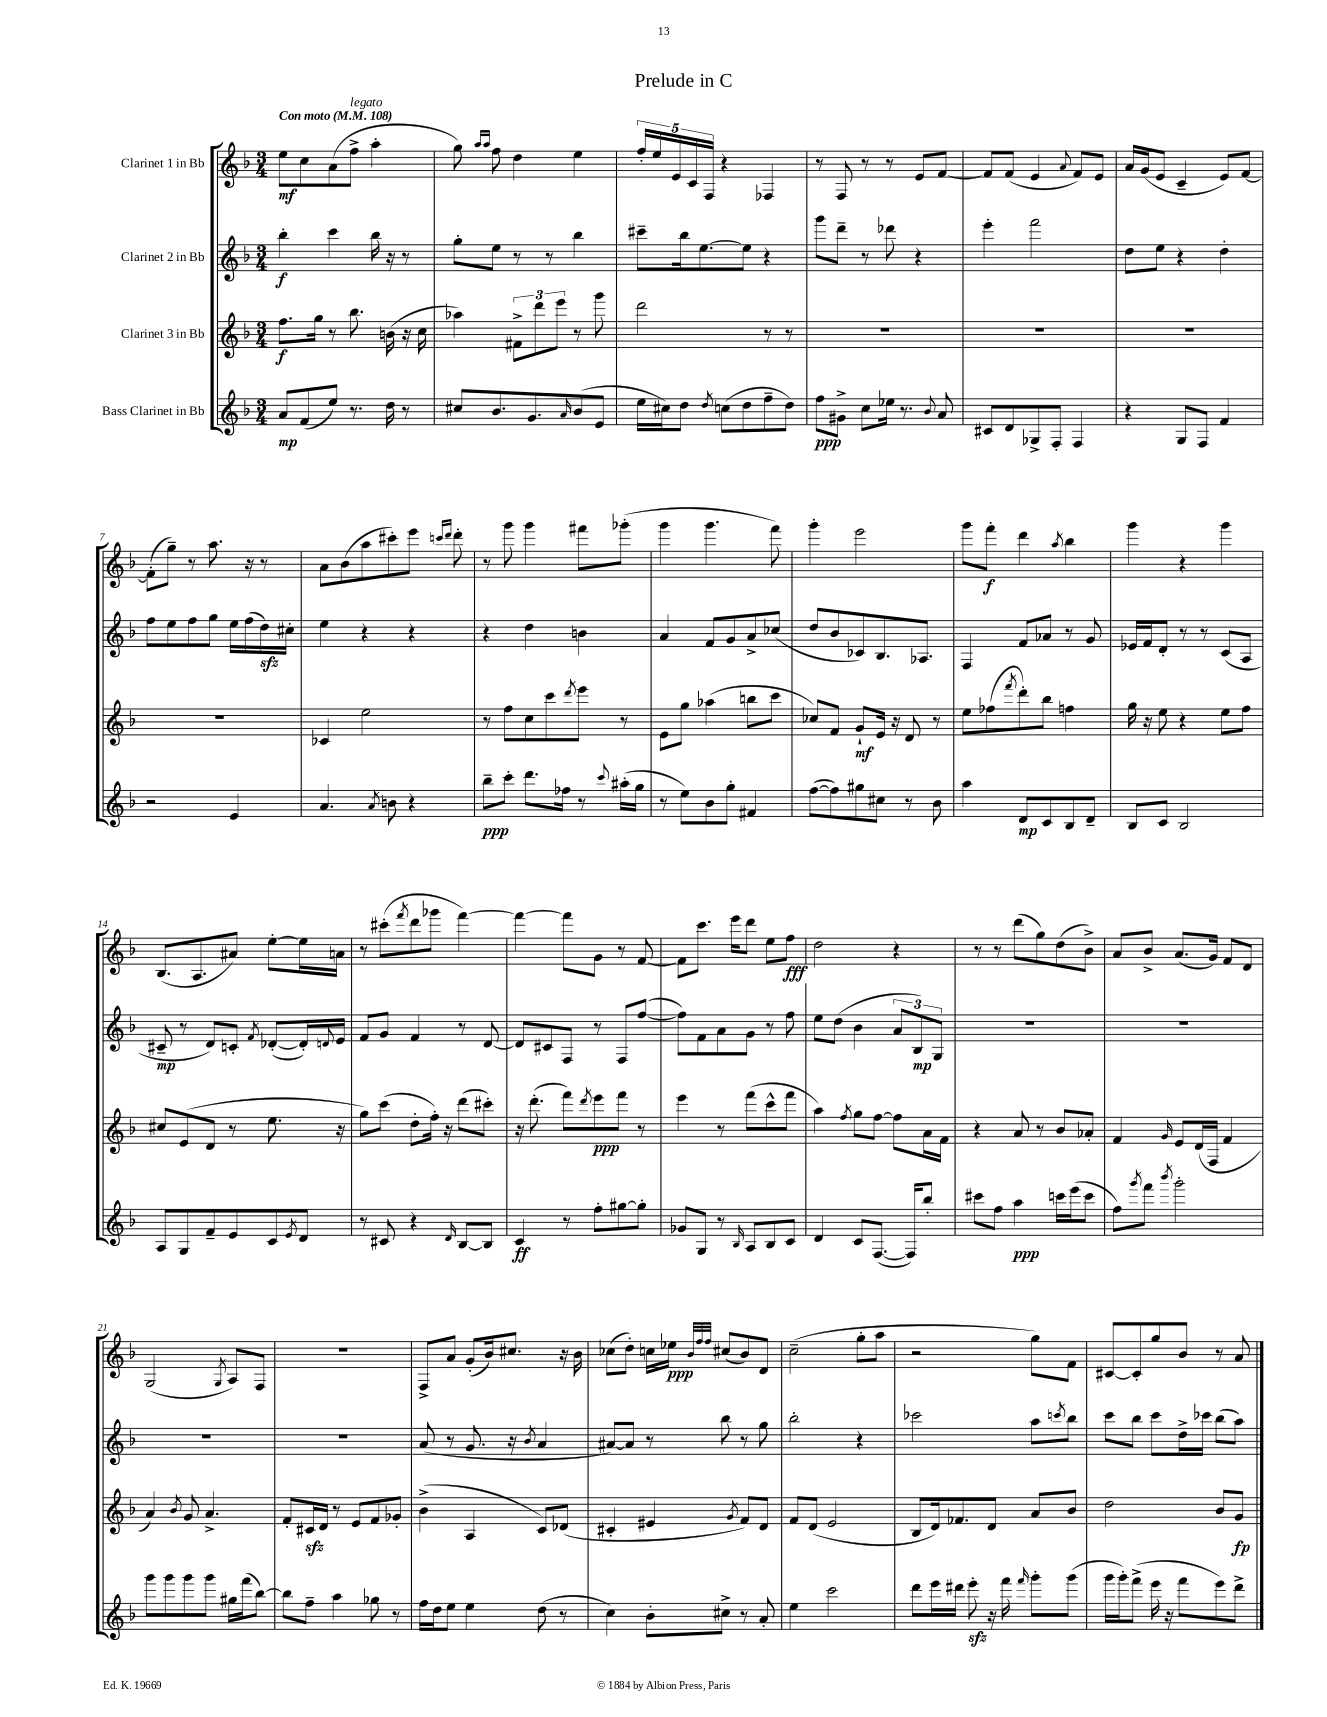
\header { title = "Prelude in C" }
<<
\new StaffGroup <<
\new Staff = "s0" \with { instrumentName = "Clarinet 1 in Bb" } {
    \clef treble \key f \major \numericTimeSignature \time 3/4 \tempo "Con moto" 4 = 108
    e''8\mf c''8 a'8( f''8->^\markup { \italic "legato" } a''4-. |
    g''8) \grace { a''16 a''16 } f''8 d''4 e''4 |
    \tuplet 5/4 { f''16-. e''16 e'16 c'16 f16 } r4 fes4 |
    r8 f8 r8 r8 e'8 f'8~ |
    f'8 f'8( e'4 \appoggiatura { a'8 } f'8) e'8 |
    a'16 g'16( e'8 c'4-- e'8) f'8~ |
    f'8-.( g''8--) r8 a''8. r16 r8 |
    a'8 bes'8( a''8 cis'''8-.) e'''8 \grace { c'''16 d'''16 } d'''8-. |
    r8 g'''8 g'''4 fis'''8 ges'''8-.( |
    g'''4 g'''4. f'''8) |
    g'''4-. e'''2 |
    g'''8 f'''8-.\f d'''4 \acciaccatura { a''8 } bes''4 |
    g'''4 r4 g'''4 |
    bes8.( a8. ais'8) e''8~-. e''16 a'16 |
    r8 cis'''8-.( \acciaccatura { f'''8 } d'''8 ges'''8 f'''4~) |
    f'''4~ f'''8 g'8 r8 f'8~ |
    f'8 c'''8. e'''16 d'''8 e''8 f''8\fff |
    d''2 r4 |
    r8 r8 d'''8( g''8) d''8( bes'8->) |
    a'8 bes'8-> a'8.( g'16) f'8 d'8 |
    g2( \acciaccatura { g8 } a8) f8 |
    R2. |
    f8-> a'8 g'8-.( bes'16) cis''8. r16 bes'16 |
    ces''8( d''8-.) c''16 ees''16\ppp \grace { bes'32 f''32 f''32 } cis''8( bes'8) d'8 |
    c''2--( g''8-. a''8 |
    r2 g''8) f'8 |
    cis'8~ cis'8-. g''8 bes'8 r8 a'8 \bar "|." |
}
\new Staff = "s1" \with { instrumentName = "Clarinet 2 in Bb" } {
    \clef treble \key f \major \numericTimeSignature \time 3/4
    bes''4-.\f c'''4 bes''16 r16 r8 |
    g''8-. e''8 r8 r8 bes''4 |
    cis'''8-- bes''16 e''8.~ e''8 r4 |
    g'''8 d'''8-- r8 des'''8 r4 |
    e'''4-. f'''2 |
    d''8 e''8 r4 d''4-. |
    f''8 e''8 f''8 g''8 e''16 f''16( d''16\sfz) cis''16-. |
    e''4 r4 r4 |
    r4 d''4 b'4 |
    a'4 f'8 g'8 a'8-> ces''8( |
    d''8 bes'8 ces'8) bes8. aes8. |
    f4 f'8 aes'8 r8 g'8 |
    ees'16 f'16 d'8-. r8 r8 c'8( a8 |
    cis'8--\mp r8 d'8) c'8-. \acciaccatura { f'8 } des'8~-.( des'16-.) \appoggiatura { d'8 } e'16 |
    f'8 g'8 f'4 r8 d'8~ |
    d'8 cis'8 f8 r8 f8 f''8~( |
    f''8) f'8 a'8 g'8 r8 f''8 |
    e''8 d''8( bes'4 \tuplet 3/2 { a'8 bes8\mp) g8 } |
    R2. |
    R2. |
    R2. |
    R2. |
    a'8( r8 g'8. r16 \acciaccatura { bes'8 } a'4 |
    ais'8~) ais'8 r8 bes''8 r8 g''8 |
    bes''2-. r4 |
    ces'''2 a''8 \acciaccatura { c'''8 } bes''8 |
    c'''8 bes''8 c'''8 d''16-> ces'''16 bes''8( a''8) \bar "|." |
}
\new Staff = "s2" \with { instrumentName = "Clarinet 3 in Bb" } {
    \clef treble \key f \major \numericTimeSignature \time 3/4
    f''8.\f g''16 r8 bes''8. b'16( r16 c''16 |
    aes''4) \tuplet 3/2 { fis'8-> d'''8 e'''8 } r8 g'''8 |
    d'''2 r8 r8 |
    R2. |
    R2. |
    R2. |
    R2. |
    ces'4 e''2 |
    r8 f''8 c''8 c'''8 \acciaccatura { d'''8 } e'''8 r8 |
    e'8 g''8 aes''4( b''8 c'''8 |
    ces''8) f'8 g'8-!\mf e'16 r16 d'8 r8 |
    e''8 fes''8( \acciaccatura { f'''8 } d'''8-.) bes''8 f''4 |
    g''16 r16 e''8 r4 e''8 f''8 |
    cis''8 e'8( d'8 r8 e''8. r16 |
    g''8) c'''8( d''8-. f''16-.) r16 d'''8( cis'''8-.) |
    r16 d'''8.-.( f'''8) \acciaccatura { d'''8 } e'''8\ppp f'''8 r8 |
    e'''4 r8 f'''8( c'''8-^ f'''8 |
    a''4) \acciaccatura { f''8 } g''8 f''8~ f''8 a'16 f'16 |
    r4 a'8 r8 bes'8 aes'8-. |
    f'4 \grace { g'16 } e'8 d'16( f16 f'4 |
    a'4) \acciaccatura { bes'8 } g'8 a'4.-> |
    f'8-. cis'16\sfz d'16 r8 e'8 f'8 ges'8-. |
    bes'4->( a4 c'8) des'8( |
    cis'4-. eis'4 \acciaccatura { g'8 } f'8) d'8 |
    f'8 d'8( e'2 |
    bes8 d'16) fes'8. d'8 a'8 bes'8 |
    d''2 bes'8 g'8\fp \bar "|." |
}
\new Staff = "s3" \with { instrumentName = "Bass Clarinet in Bb" } {
    \clef treble \key f \major \numericTimeSignature \time 3/4
    a'8\mp f'8( e''8) r8. d''16 r8 |
    cis''8 bes'8. g'8. \grace { a'16 } bes'8( e'8 |
    e''16 cis''16) d''8 \acciaccatura { d''8 } c''8( d''8 f''8-- d''8) |
    f''8\ppp gis'8-> c''8 ees''16 r8. \appoggiatura { bes'8 } a'8 |
    cis'8 d'8 ges8-> f8-. f4 |
    r4 g8 f8 f'4 |
    r2 e'4 |
    a'4. \acciaccatura { a'8 } b'8 r4 |
    bes''8--\ppp c'''8-. d'''8. fes''16 r8 \appoggiatura { c'''8 } ais''16-.( g''16 |
    r8 e''8) bes'8 g''8-. fis'4 |
    f''8~( f''8) gis''8 cis''8 r8 bes'8 |
    a''4 d'8\mp c'8 bes8 d'8-- |
    bes8 c'8 bes2 |
    a8 g8 f'8-- e'8 c'8 \acciaccatura { e'8 } d'8 |
    r8 cis'8 r4 \grace { d'16 } bes8~ bes8 |
    c'4\ff r8 f''8-. gis''8~ gis''8-. |
    ges'8 g8 r8 \grace { bes16 } a8 bes8 c'8 |
    d'4 c'8 f8.~( f16) bes''8-. |
    cis'''8 f''8 a''4\ppp c'''16 e'''16( c'''8 |
    f''8) \acciaccatura { g'''8 } f'''8 \acciaccatura { bes'''8 } g'''2-. |
    g'''8 g'''8 g'''8 g'''8 gis''16 f'''16( bes''8~) |
    bes''8 f''8-- a''4 ges''8 r8 |
    f''16 d''16 e''8 e''4 d''8( r8 |
    c''4) bes'8-. cis''8-> r8 a'8-. |
    e''4 c'''2 |
    d'''8 e'''16 dis'''16 e'''8-.\sfz r16 f'''16 \grace { f'''16 } g'''8-. g'''8( |
    g'''16 g'''16-.) f'''8->( e'''16 r16 f'''8 e'''8) d'''8-> \bar "|." |
}
>>
>>
